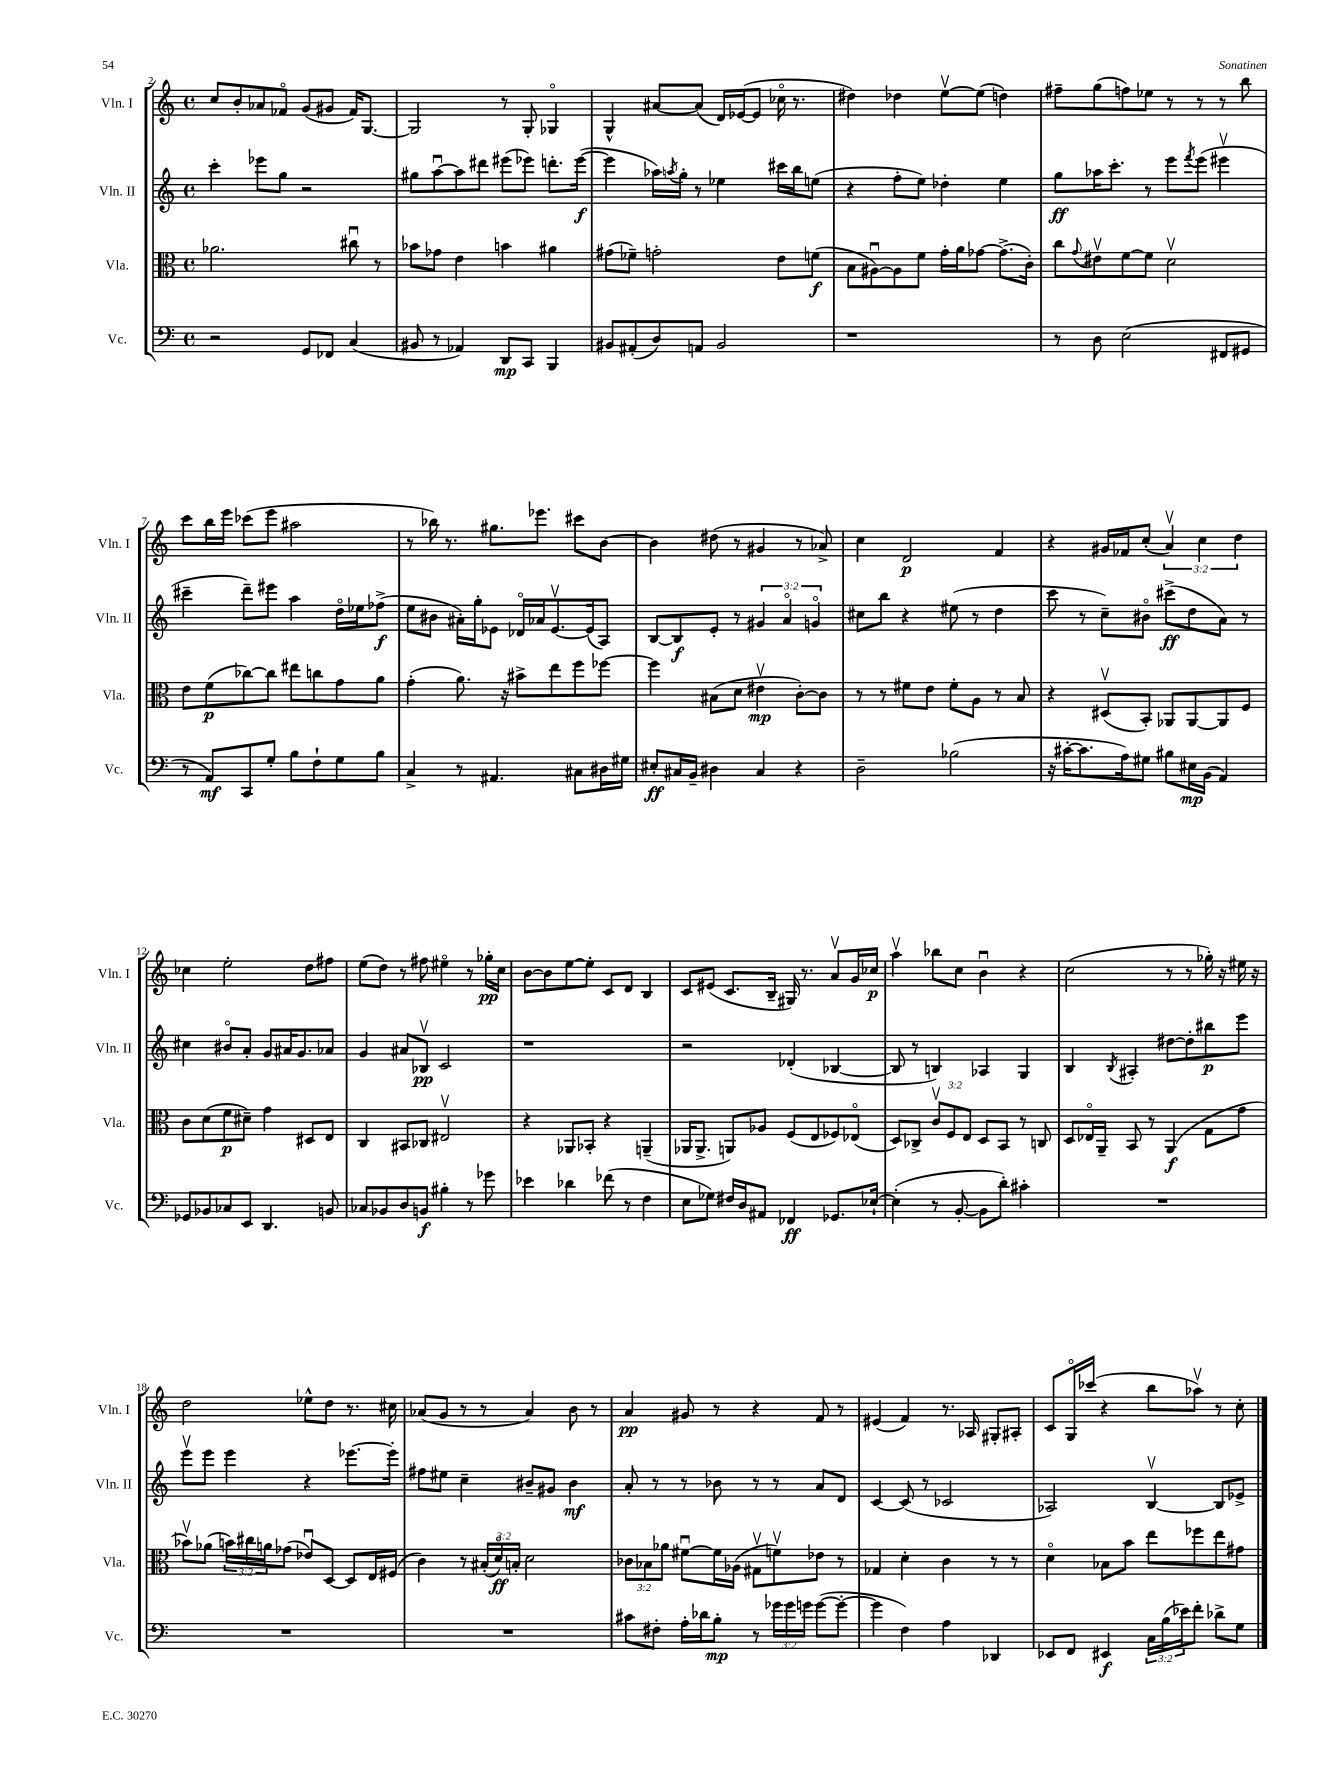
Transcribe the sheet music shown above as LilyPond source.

<<
\new StaffGroup <<
\new Staff = "s0" \with { instrumentName = "Vln. I" shortInstrumentName = "Vln. I" } {
    \clef treble \key c \major \defaultTimeSignature \time 4/4 \override Staff.TupletNumber.text = #tuplet-number::calc-fraction-text
    c''8 b'8-. aes'8 fes'8\flageolet g'8( gis'8 fes'16) g8.~ |
    g2 r8 g8-. ges4\flageolet |
    g4-^ ais'8~ ais'8( d'16) ees'16~( ees'8 ces''16\flageolet r8. |
    dis''4) des''4 e''8~\upbow e''8( d''4) |
    fis''8-- g''8( f''8) ees''8 r8 r8 r8 b''8 |
    c'''8 b''16 e'''16 ces'''8( e'''8 ais''2 |
    r8 bes''16) r8. gis''8. ees'''8. cis'''8 b'8~ |
    b'4 dis''8( r8 gis'4 r8 aes'8->) |
    c''4 d'2\p f'4 |
    r4 gis'16 fes'16 c''8-.( \tuplet 3/2 { a'4\upbow) c''4 d''4 } |
    ces''4 e''2-. d''8 fis''8 |
    e''8( d''8) r8 fis''8 eis''4\flageolet r8 ges''16-.\pp c''16 |
    b'8~ b'8 e''8~ e''8-. c'8 d'8 b4 |
    c'8 eis'8( c'8. b16-- gis16) r8. a'8\upbow g'16 ces''16\p |
    a''4\upbow bes''8 c''8 b'4\downbow r4 |
    c''2( r8 r8 ges''16-.) r16 eis''16 r16 |
    d''2 ees''8-^ d''8 r8. cis''16 |
    aes'8( g'8 r8 r8 aes'4) b'8 r8 |
    a'4\pp gis'8 r8 r4 f'8 r8 |
    eis'4( f'4) r8. aes16 gis8-. ais8-. |
    c'8 g16\flageolet ces'''16( r4 b''8 aes''8\upbow) r8 c''8-. \bar "|." |
}
\new Staff = "s1" \with { instrumentName = "Vln. II" shortInstrumentName = "Vln. II" } {
    \clef treble \key c \major \defaultTimeSignature \time 4/4 \override Staff.TupletNumber.text = #tuplet-number::calc-fraction-text
    c'''4-. ees'''8 g''8 r2 |
    gis''8 a''8~\downbow a''8 dis'''8 eis'''8( ees'''8) d'''8.-. ees'''16~\f( |
    ees'''4 aes''16) \acciaccatura { a''8 } g''16-. r8 ees''4 cis'''16 b''16 e''8( |
    r4 f''8-. e''8) des''4-. e''4 |
    g''8\ff aes''16 c'''8.-. r8 e'''8 \acciaccatura { f'''8 } e'''8( eis'''4\upbow |
    cis'''4-- d'''8--) eis'''8 a''4 d''16\flageolet ees''16 fes''8->\f( |
    e''8 bis'8 ais'16-.) g''16-. ees'8 des'16\flageolet aes'16 ees'8.~\upbow ees'16( a8) |
    b8~ b8\f e'8-. r8 \tuplet 3/2 { gis'4 a'4\flageolet g'4\flageolet } |
    cis''8 b''8 r4 eis''8( r8 d''4 |
    c'''8 r8 c''8--) bis'8\flageolet cis'''8->\ff( d''8 a'8) r8 |
    cis''4 bis'8\flageolet a'8-. g'8 ais'16 g'8. aes'8 |
    g'4 ais'8 bes8\upbow\pp c'2 |
    r1 |
    r2 des'4-.( bes4~ |
    bes8 r8 b4) aes4 g4 |
    b4 \acciaccatura { b8 } ais4-. dis''8~ dis''8-. bis''8\p e'''8 |
    e'''8\upbow e'''8 e'''4 r4 ees'''8.~ ees'''16-. |
    fis''8 eis''8 c''4-- bis'8-- gis'8 bis'4\mf |
    a'8-. r8 r8 bes'8 r8 r8 a'8 d'8 |
    c'4~ c'8( r8 ces'2 |
    aes2) b4~\upbow b8 ees'8-> \bar "|." |
}
\new Staff = "s2" \with { instrumentName = "Vla." shortInstrumentName = "Vla." } {
    \clef alto \key c \major \defaultTimeSignature \time 4/4 \override Staff.TupletNumber.text = #tuplet-number::calc-fraction-text
    aes'2. cis''8\downbow r8 |
    bes'8 ges'8 e'4 b'4 ais'4 |
    gis'8( fes'8--) g'2-. e'8 f'8\f( |
    b8 ais8~\downbow) ais8 f'8 g'16-. a'16 ges'8~ ges'8.->( c'16-.) |
    c''8 \appoggiatura { g'8 } eis'8\upbow f'8~ f'8 d'2\upbow |
    e'8 f'8\p( ces''8~) ces''8 eis''8 c''8 g'8 a'8 |
    g'4-.( a'8.) r16 bis'8-> e''8 f''8 fes''8~ |
    fes''4 bis8( d'8 eis'4\upbow\mp c'8~-.) c'8 |
    r8 r8 fis'8 e'8 fis'8-. a8 r8 b8 |
    r4 dis8\upbow( b,8-.) aes,8 aes,8~ aes,8 f8 |
    c'8 d'8( f'8\p dis'8--) g'4 dis8 e8 |
    c4 bis,8 ces8 eis2\upbow |
    r4 aes,8 bes,8-. r4 a,4--( |
    aes,16 aes,8.-> a,8) aes8 f8( e8 fes8) ees8\flageolet( |
    d8) ces8-> \tuplet 3/2 { c'8\upbow f8 e8 } d8 b,8 r8 c8 |
    d8 ees16\flageolet a,16-- b,8 r8 a,4\f( g8 g'8 |
    bes'8\upbow) aes'8( \tuplet 3/2 { b'16) cis''16 a'16 } ges'8( ees'8\downbow) d8~ d8 e16 fis16( |
    c'4) r8 \tuplet 3/2 { bis16-.( d'16\flageolet\ff) b16-. } d'2 |
    \tuplet 3/2 { ces'8 bes8 aes'8 } fis'8~\downbow fis'16 aes16( gis8\upbow f'8\upbow) ees'8 r8 |
    ges4 d'4-. c'4 r8 r8 |
    d'4\flageolet bes8 b'8 e''8 fes''8 e''8 gis'8 \bar "|." |
}
\new Staff = "s3" \with { instrumentName = "Vc." shortInstrumentName = "Vc." } {
    \clef bass \key c \major \defaultTimeSignature \time 4/4 \override Staff.TupletNumber.text = #tuplet-number::calc-fraction-text
    r2 g,8 fes,8 c4( |
    bis,8 r8 aes,4) d,8\mp c,8 b,,4 |
    bis,8 ais,8-.( d8) a,8 bis,2 |
    r1 |
    r8 d8 e2( fis,8 gis,8 |
    r8 a,8\mf) c,8 g8-. b8 f8-! g8 b8 |
    c4-> r8 ais,4. cis8 dis16 gis16 |
    eis8-.\ff cis16 b,16-- dis4 cis4 r4 |
    d2-- bes2( |
    r16 cis'16~-. cis'8. a16) gis8 bis8 eis16\mp b,16( a,4) |
    ges,8 bes,8 ces8 e,8 d,4. b,8 |
    ces8 bes,8 d8 b,8\f bis4-. r8 ges'8 |
    ees'4 des'4 fes'8( r8 f4 |
    e8 ges8) fis16 d16 ais,8 fes,4\ff ges,8. ees16~-! |
    ees4-.( r8 b,8~-. b,8 d'8-.) cis'4-. |
    R1 |
    R1 |
    R1 |
    cis'8 fis8-. a16-. des'16 b8-.\mp r8 \tuplet 3/2 { ges'16 ges'16 g'16 } g'8~( g'8~-. |
    g'4 f4) a4 des,4 |
    ees,8 f,8 eis,4\f \tuplet 3/2 { c16 b16( ees'16) } f'8-. des'8-> g8 \bar "|." |
}
>>
>>
\layout { \context { \Score currentBarNumber = #2 } }
